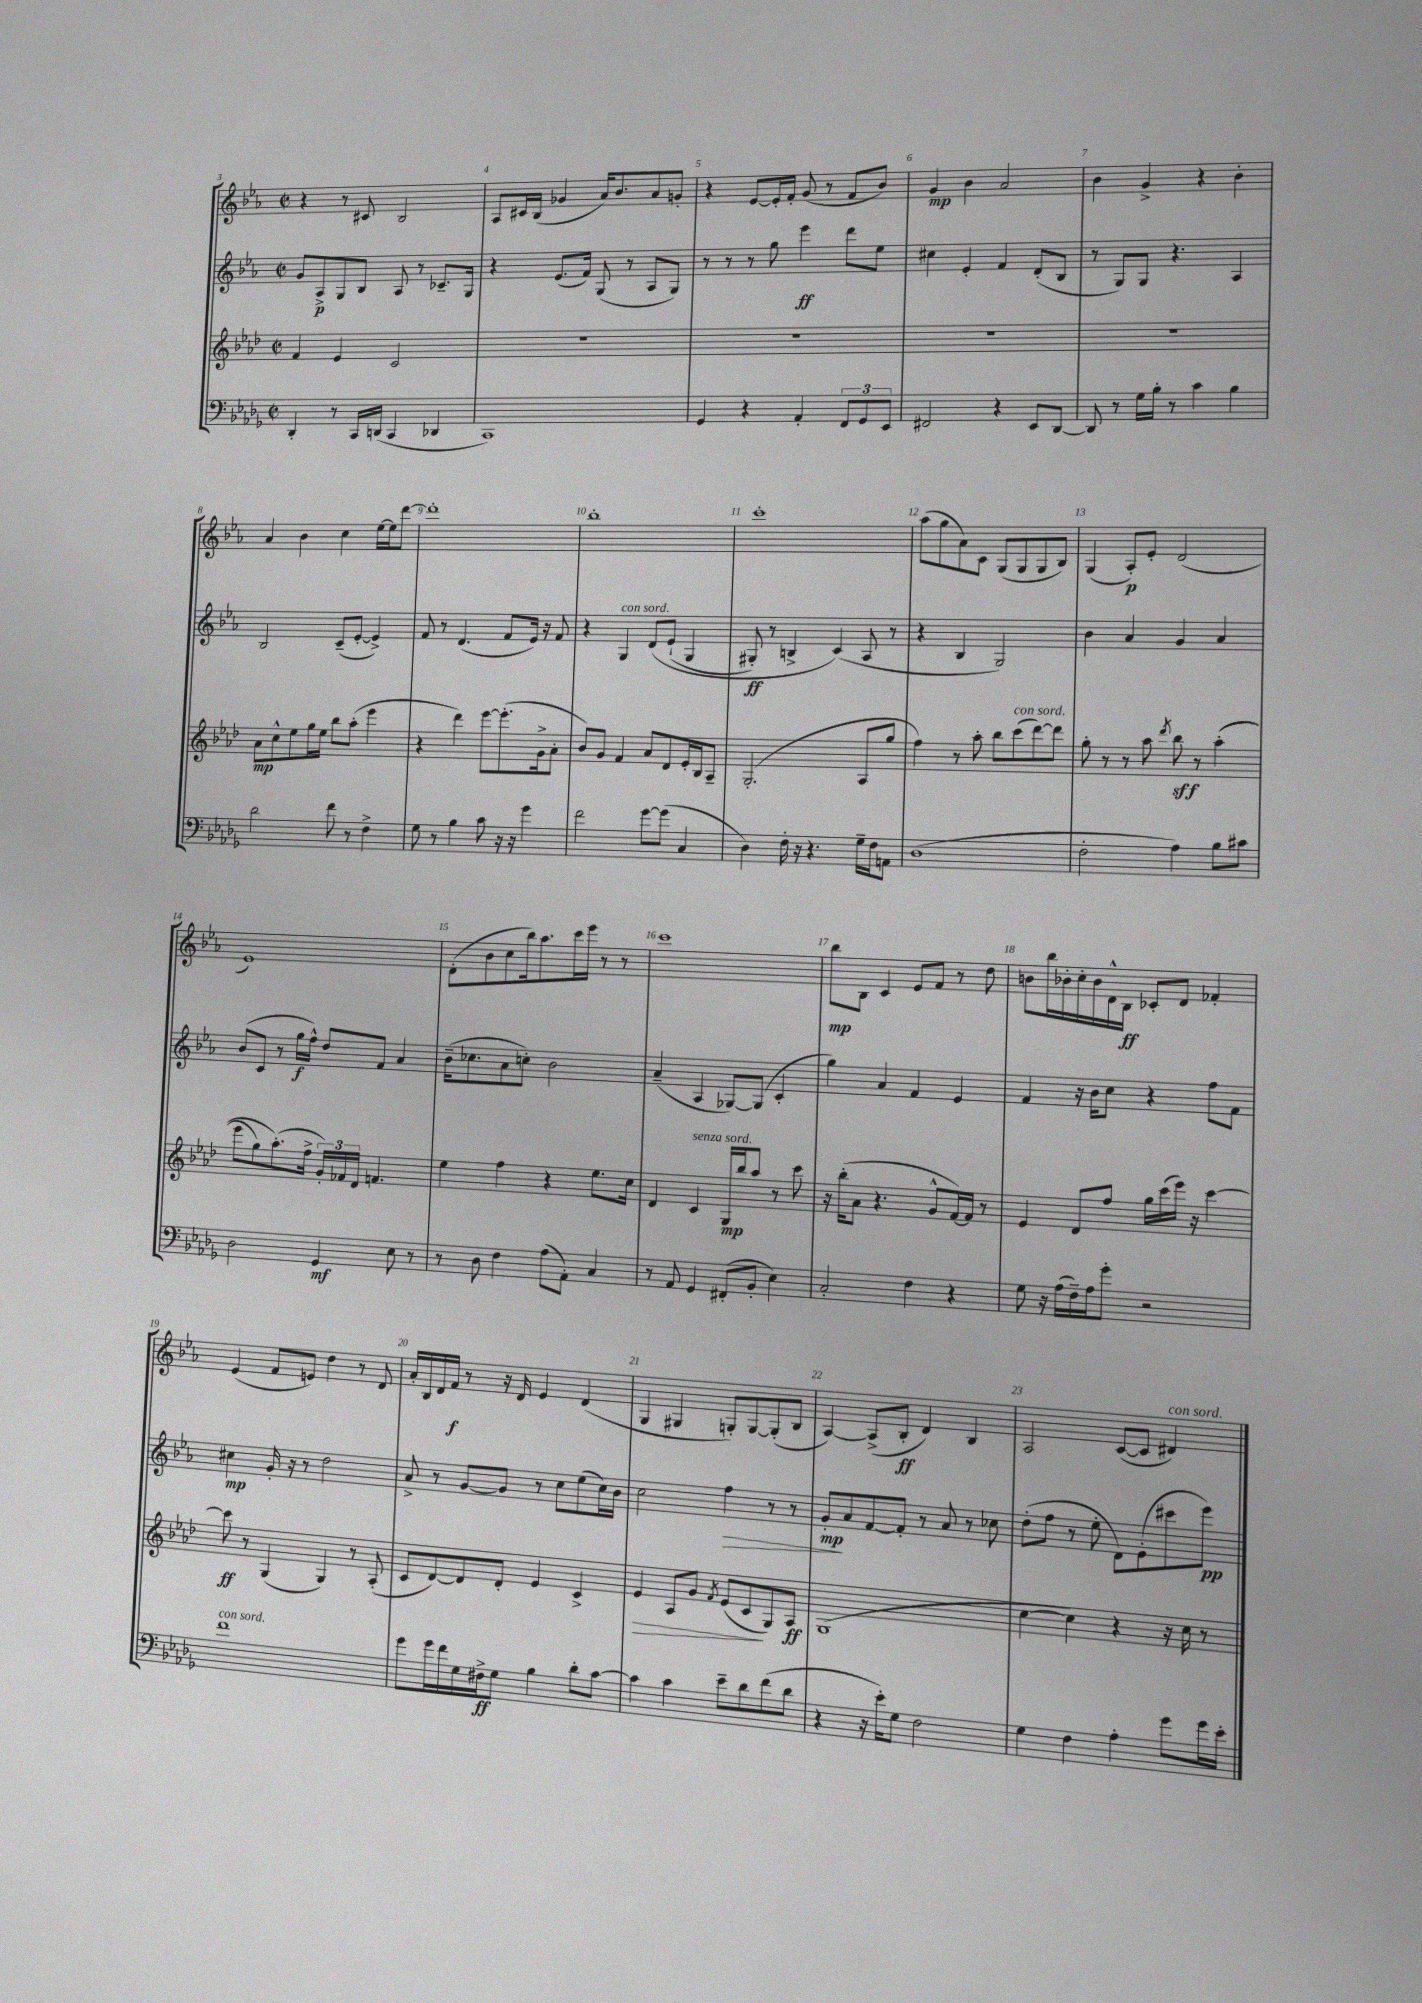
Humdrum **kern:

**kern	**kern	**kern	**kern
*staff4	*staff3	*staff2	*staff1
*clefF4	*clefG2	*clefG2	*clefG2
*k[b-e-a-d-g-]	*k[b-e-a-d-]	*k[b-e-a-]	*k[b-e-a-]
*M2/2	*M2/2	*M2/2	*M2/2
*met(c|)	*met(c|)	*met(c|)	*met(c|)
4DD-'	4f	8g	4r
.	.	8A-^	.
8r	4e-	8G	8r
16CC	.	8B-	8c#
(16DD	.	.	.
4CC	2c	8A-	2B-
.	.	8r	.
4DD-	.	8.c-~	.
.	.	16G	.
=	=	=	=
1CC)	1r	4r	8A-
.	.	.	16c#
.	.	.	(16B-
.	.	(8.e-	4g-
.	.	16f)	.
.	.	(8G	16a-)
.	.	.	8.b-
.	.	8r	.
.	.	8A-	8a-
.	.	8G)	8g'
=	=	=	=
4GG-	1r	8r	4r
.	.	8r	.
4r	.	8r	[8e-
.	.	8gg	16e-']
.	.	.	16f'
4AA-'	.	4eee-	(8g
.	.	.	8r
12FF	.	8ddd	8f
12GG-	.	.	.
.	.	8ee-	8b-)
12EE-	.	.	.
=	=	=	=
2FF#	1r	4cc#	4g
.	.	4e-'	4b-
4r	.	4f	2a-
8EE-	.	(8d'	.
[8DD-	.	8B-	.
=	=	=	=
8DD-]	1r	8r	4b-
8r	.	8G)	.
16G-	.	8G	4g^
16B-'	.	.	.
8r	.	4.r	.
4c	.	.	4r
4B-	.	4A-	4b-'
=	=	=	=
2d-	8a-	2B-	4a-
.	8cc^^	.	.
.	8ee-	.	4b-
.	16gg	.	.
.	16ee-	.	.
8f	8bb-	(8c~	4cc
8r	(8aa-'	[8e-'	.
4F^	4eee-	4e-^])	[16ee-
.	.	.	16ee-]
.	.	.	[8ddd
=	=	=	=
8G-	4r	8f	1ddd']
8r	.	8r	.
4B-	4ddd-)	(4.d	.
8c	[8eee-	.	.
16r	(8.eee-']	8f	.
16r	.	.	.
4g-	.	16e-)	.
.	16g^	16r	.
.	8a-'	8f	.
=	=	=	=
2f	8b-)	4r	1bb-'
.	8g	.	.
.	4f	4G	.
[8g-	8a-	&(8d	.
(8g-]	8d-	(8e-`	.
4C	16e-'	4G	.
.	16B-	.	.
.	8A-~	.	.
=	=	=	=
4D-)	(2.G'	8G#')	1ccc'
.	.	8r	.
16F'	.	4B^	.
16r	.	.	.
4.r	.	.	.
.	.	(4c&)	.
16G-~	8A-	8A-	.
16F	.	.	.
8AA	8gg	8r	.
=	=	=	=
(1D-	4ff)	4r	(8aa-
.	.	.	8gg
.	8r	4B-	8a-)
.	8aa-'	.	8c
.	8bb-	2G)	(8G
.	(8ccc	.	8G
.	[8ddd-)	.	8G
.	8ddd-]	.	8B-)
=	=	=	=
2F'	8gg'	4b-	(4G
.	8r	.	.
.	8r	4a-	8A-')
.	8aa-	.	8e-'
.	8qddd-	.	.
4A-)	8bb-	4g	(2d
.	8r	.	.
8B-	&((4aa-'	4a-	.
8c#	.	.	.
=	=	=	=
2D-	8eee-	(8b-	1e-)
.	8gg)	8c	.
.	(8.aa-'&)	8r	.
.	.	16gg	.
.	16ff^	16ff^^)	.
4GG-	24g')	8dd	.
.	24f-	.	.
.	24d-	.	.
.	4.f	8f	.
8E-	.	4a-	.
8r	.	.	.
=	=	=	=
8r	4ee-	(16b-~	(8d'
.	.	8.cc-	.
8D-	.	.	8b-
4F	4ff	8a-	8cc
.	.	8cc')	16bb-)
.	.	.	8.aa-
(8A-	4r	2b-	.
8AA-')	.	.	16ccc
.	.	.	16eee-
4C	8.ee-	.	8r
.	.	.	8r
.	16cc	.	.
=	=	=	=
8r	4d-	(4a-~	1ccc
8AA-	.	.	.
4GG-	4c	4A-	.
(8FF#'	16G	[8G-)	.
.	16bb-	.	.
8BB-'	8aa-	(8G-]	.
4E-)	8r	4c'	.
.	8ccc	.	.
=	=	=	=
2C'	16r	4gg)	8bb-
.	(16bb-'	.	.
.	8a-	.	8B-
.	4.r	4a-	4c
4F	.	4f	8e-
.	8g^^	.	8f
4r	[16f)	4e-	8r
.	16f]	.	.
.	8r	.	8dd
=	=	=	=
8G-	4e-	4f	8b
16r	.	.	16bb-
(16A-	.	.	16b-'
16F~)	8d-	16r	16cc'
16A-	.	16b-	16b-
8g-'	8ff	8cc	16d^^
.	.	.	16B-
2r	16gg	4r	8c-'
.	(16ccc	.	.
.	16eee-)	.	8d
.	16r	.	.
.	[4ccc	8ff	4f-'
.	.	8f	.
=	=	=	=
1f	8ccc]	4cc#	(4e-
.	8r	.	.
.	(4G	16g'	8f
.	.	16r	.
.	.	8r	8e)
.	4G)	2dd	4dd
.	8r	.	8r
.	(8A-'	.	8d
=	=	=	=
8g-	8c	8a-^	16a-'
.	.	.	16B-
16g-	[8d-)	8r	16d
16f	.	.	16f
16G-	8d-]	[8g	8r
16F#^	.	.	.
8G-	8d-'	8g]	16r
.	.	.	16d
4B-	4e-	8r	4e-
.	.	8cc	.
8d-'	4c^	(8ee-	(4d
[8c	.	16cc)	.
.	.	16b-	.
=	=	=	=
4c]	4e-	2cc	4G
4c	8A-	.	4G#
.	8g	.	.
.	8qf	.	.
8e-~	(8e-	4ff	8G')
8d-	8c	.	[8G
(8f	8G)	8r	(8G']
8d-	8A-	8r	8B-
=	=	=	=
4r	(1G	8g'	[4A-)
.	.	8a-	.
16r	.	[8f	(8A-^]
16e-')	.	.	.
8G-	.	8f']	8B-'
2F	.	8r	4d)
.	.	8a-	.
.	.	8r	4B-
.	.	8cc-	.
=	=	=	=
4G-	[4cc	(8dd'	2A-
.	.	8ff	.
4F	4cc])	8r	.
.	.	8ee-'	.
4A-'	4r	8d)	([8c
.	.	(8e-'	8c]
8g-	16r	8ccc#	4d#)
.	16cc	.	.
16g-	8r	8eee-)	.
16e-'	.	.	.
==	==	==	==
*-	*-	*-	*-
